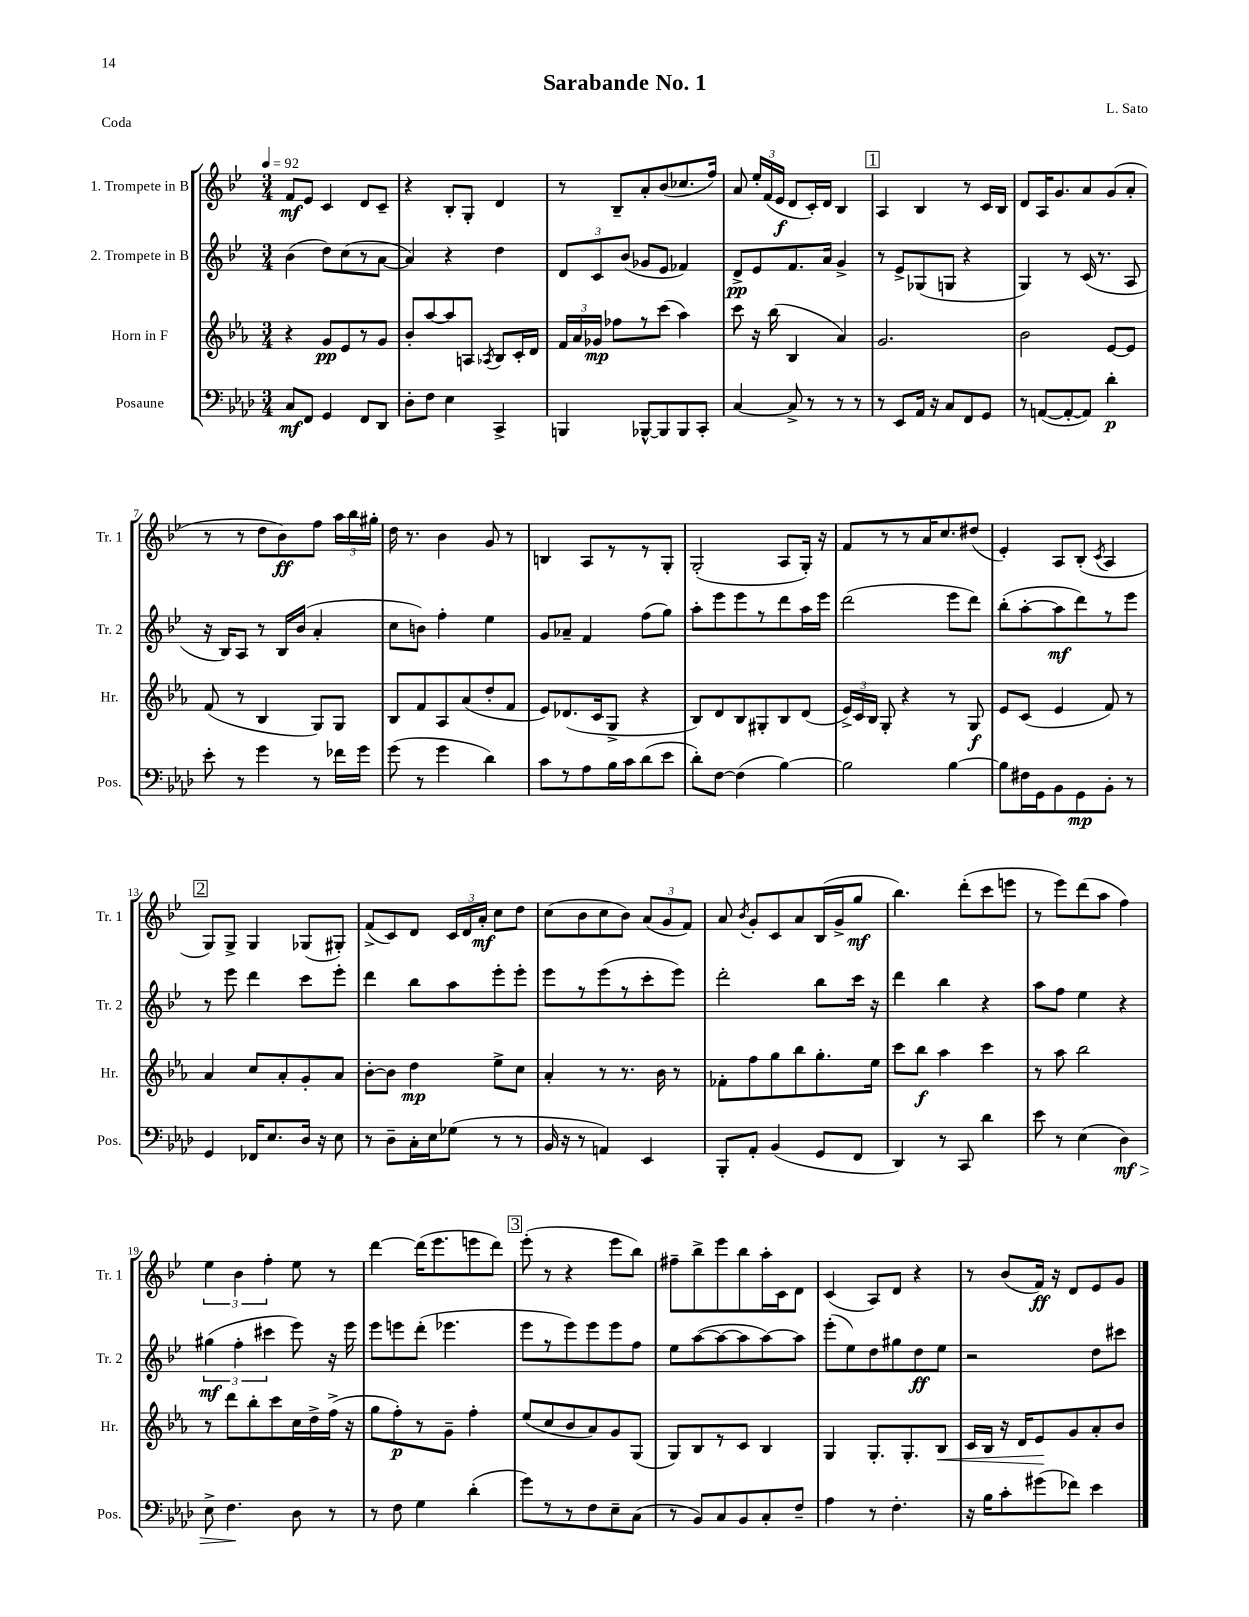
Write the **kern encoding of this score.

**kern	**dynam	**kern	**dynam	**kern	**dynam	**kern	**dynam
*part4	*part4	*part3	*part3	*part2	*part2	*part1	*part1
*staff4	*staff4	*staff3	*staff3	*staff2	*staff2	*staff1	*staff1
*I"Posaune	*	*I"Horn in F	*	*I"2. Trompete in B	*	*I"1. Trompete in B	*
*I'Pos.	*	*I'Hr.	*	*I'Tr. 2	*	*I'Tr. 1	*
*clefF4	*	*clefG2	*	*clefG2	*	*clefG2	*
*k[b-e-a-d-]	*	*k[b-e-a-]	*	*k[b-e-]	*	*k[b-e-]	*
*M3/4	*	*M3/4	*	*M3/4	*	*M3/4	*
*MM92	*	*MM92	*	*MM92	*	*MM92	*
=1	=1	=1	=1	=1	=1	=1	=1
8C/L	mf	4r	.	(4b-\	.	8f/L	mf
8FF/J	.	.	.	.	.	8e-/J	.
4GG/	.	8g/L	pp	8dd\L)	.	4c/	.
.	.	8e-/	.	(8cc\	.	.	.
8FF/L	.	8r	.	8r	.	8d/L	.
8DD-/J	.	8g/J	.	[8a\J	.	8c~/J	.
=2	=2	=2	=2	=2	=2	=2	=2
8D-'\L	.	8b-'/L	.	4a/])	.	4r	.
8F\J	.	[8aa-/	.	.	.	.	.
4E-\	.	8aa-/]	.	4r	.	8B-'/L	.
.	.	8An/J	.	.	.	8G'/J	.
.	.	8qA-X/	.	.	.	.	.
4CC^/	.	8B-/L	.	4dd\	.	4d/	.
.	.	16c'/L	.	.	.	.	.
.	.	16d/JJ	.	.	.	.	.
=3	=3	=3	=3	=3	=3	=3	=3
4BBBn/	.	24f/LL	.	12d/L	.	8r	.
.	.	24a-/	.	.	.	.	.
.	.	24g-X/JJ	mp	12c/	.	.	.
.	.	8ff-X\L	.	.	.	8B-~/L	.
.	.	.	.	(12b-/J	.	.	.
[8BBB-X^^/L	.	8r	.	8g-X/L	.	8a'/	.
8BBB-/]	.	(8ccc\J	.	8e-/J	.	(8b-/	.
8BBB-/	.	4aa-\)	.	4f-X/)	.	8.cc-X/	.
8CC'/J	.	.	.	.	.	.	.
.	.	.	.	.	.	16ff/Jk)	.
=4	=4	=4	=4	=4	=4	=4	=4
[4C/	.	8ccc\	.	8d^/L	pp	8a/	.
.	.	16r	.	8e-/	.	24ee-'/LL	.
.	.	.	.	.	.	(24f/	.
.	.	(16bb-\	.	.	.	.	.
.	.	.	.	.	.	24e-/JJ	f
8C^/]	.	4B-/	.	8.f/	.	8d/L	.
8r	.	.	.	.	.	16c'/L)	.
.	.	.	.	16a/Jk	.	16d/JJ	.
8r	.	4a-/)	.	4g^/	.	4B-/	.
8r	.	.	.	.	.	.	.
!!LO:REH:place=s1:t=1
=5	=5	=5	=5	=5	=5	=5	=5
8r	.	2.g/	.	8r	.	4A/	.
8EE-/L	.	.	.	8e-^/L	.	.	.
16AA-/Jk	.	.	.	(8G-X/	.	4B-/	.
16r	.	.	.	.	.	.	.
8C/L	.	.	.	8Gn/J	.	.	.
8FF/	.	.	.	4r	.	8r	.
8GG/J	.	.	.	.	.	16c/LL	.
.	.	.	.	.	.	16B-/JJ	.
=6	=6	=6	=6	=6	=6	=6	=6
8r	.	2b-\	.	4G/)	.	8d/L	.
([8AAn/L	.	.	.	.	.	16A/K	.
.	.	.	.	.	.	8.g/	.
8AA'/_	.	.	.	8r	.	.	.
8AA/J])	.	.	.	(16c/	.	8a/	.
.	.	.	.	8.r	.	.	.
4d-'\	p	[8e-/L	.	.	.	(8g/	.
.	.	8e-/J]	.	8A/	.	8a'/J	.
!!LO:LB:g=z
=7	=7	=7	=7	=7	=7	=7	=7
8e-'\	.	(8f/	.	16r	.	8r	.
.	.	.	.	16B-/KL)	.	.	.
8r	.	8r	.	8A/J	.	8r	.
4g\	.	4B-/	.	8r	.	8dd\L	.
.	.	.	.	16B-/LL	.	8b-\)	ff
.	.	.	.	(16b-/JJ	.	.	.
8r	.	8G/L)	.	4a'/	.	8ff\J	.
16f-X\LL	.	8G/J	.	.	.	24aa\LL	.
.	.	.	.	.	.	24bb-\	.
16g\JJ	.	.	.	.	.	.	.
.	.	.	.	.	.	24gg#X'\JJ	.
=8	=8	=8	=8	=8	=8	=8	=8
(8g\	.	8B-/L	.	8cc\L	.	16dd\	.
.	.	.	.	.	.	8.r	.
8r	.	8f/	.	8bn\J)	.	.	.
4g\	.	8A-/	.	4ff'\	.	4b-\	.
.	.	(8a-/	.	.	.	.	.
4d-\)	.	8dd'/	.	4ee-\	.	8g/	.
.	.	8f/J	.	.	.	8r	.
=9	=9	=9	=9	=9	=9	=9	=9
8c\L	.	8e-/L)	.	8g/L	.	4Bn/	.
8r	.	(8.d-X/	.	8a-X~/J	.	.	.
8A-\	.	.	.	4f/	.	8A/L	.
.	.	16c/k	.	.	.	.	.
16B-\L	.	8G^/J	.	.	.	8r	.
16c\J	.	.	.	.	.	.	.
(8d-\	.	4r	.	(8ff\L	.	8r	.
8e-\J	.	.	.	8gg\J)	.	8G'/J	.
=10	=10	=10	=10	=10	=10	=10	=10
8d-'\L)	.	8B-/L)	.	8aa'\L	.	(2G'/	.
[8F\J	.	8d/	.	8eee-\	.	.	.
(4F\]	.	8B-/	.	8eee-\	.	.	.
.	.	8G#X'/	.	8r	.	.	.
[4B-\)	.	8B-/	.	8ddd\	.	8A/L	.
.	.	(8d/J	.	16aa\L	.	16G'/Jk)	.
.	.	.	.	16eee-\JJ	.	16r	.
=11	=11	=11	=11	=11	=11	=11	=11
2B-\]	.	24e-^/LL)	.	(2ddd\	.	8f/L	.
.	.	24c/	.	.	.	.	.
.	.	24B-/JJ	.	.	.	.	.
.	.	8G'/	.	.	.	8r	.
.	.	4r	.	.	.	8r	.
.	.	.	.	.	.	16a/K	.
.	.	.	.	.	.	8.cc/	.
[4B-\	.	8r	.	8eee-\L	.	.	.
.	.	8G/	f	8ddd\J)	.	(8dd#X/J	.
=12	=12	=12	=12	=12	=12	=12	=12
8B-\L]	.	8e-/L	.	(8bb-'\L	.	4e-'/)	.
16F#X\L	.	(8c/J	.	[8aa'\	.	.	.
16GG\J	.	.	.	.	.	.	.
8BB-\	.	4e-/	.	8aa\]	mf	8A/L	.
8GG\	mp	.	.	8ddd\)	.	(8B-'/J	.
.	.	.	.	.	.	8qc/	.
8BB-'\J	.	8f/)	.	8r	.	4A/	.
8r	.	8r	.	8eee-\J	.	.	.
!!LO:LB:g=z
!!LO:REH:place=s1:t=2
=13	=13	=13	=13	=13	=13	=13	=13
4GG/	.	4a-/	.	8r	.	8G/L)	.
.	.	.	.	8eee-\	.	8G^/J	.
16FF-X/KL	.	8cc/L	.	4ddd\	.	4G/	.
8.E-/	.	.	.	.	.	.	.
.	.	8a-'/	.	.	.	.	.
16D-/Jk	.	8g'/	.	8ccc\L	.	(8G-X/L	.
16r	.	.	.	.	.	.	.
8E-\	.	8a-/J	.	8eee-'\J	.	8G#X'/J)	.
=14	=14	=14	=14	=14	=14	=14	=14
8r	.	[8b-'\L	.	4ddd\	.	(8f^/L	.
8D-~\L	.	8b-\J]	.	.	.	8c/)	.
16C'\L	.	4dd\	mp	8bb-\L	.	8d/J	.
16E-\J	.	.	.	.	.	.	.
(8G-X\J	.	.	.	8aa\	.	24c/LL	.
.	.	.	.	.	.	24d/	.
.	.	.	.	.	.	24a'/JJ	mf
8r	.	8ee-^\L	.	8eee-'\	.	8cc\L	.
8r	.	8cc\J	.	8eee-'\J	.	8dd\J	.
=15	=15	=15	=15	=15	=15	=15	=15
16BB-/	.	4a-'/	.	8eee-\L	.	(8cc\L	.
16r	.	.	.	.	.	.	.
8r	.	.	.	8r	.	8b-\	.
4AAn/)	.	8r	.	(8eee-\	.	8cc\	.
.	.	8.r	.	8r	.	8b-\J)	.
4EE-/	.	.	.	8ccc'\	.	(12a/L	.
.	.	16b-\	.	.	.	.	.
.	.	.	.	.	.	12g/	.
.	.	8r	.	8eee-\J)	.	.	.
.	.	.	.	.	.	12f/J)	.
=16	=16	=16	=16	=16	=16	=16	=16
8BBB-'/L	.	8f-X'\L	.	2ddd'\	.	8a/	.
.	.	.	.	.	.	8qb-/	.
8AA-'/J	.	8ff\	.	.	.	8g'/L	.
(4BB-/	.	8gg\	.	.	.	8c/	.
.	.	8bb-\	.	.	.	8a/	.
8GG/L	.	8.gg'\	.	8bb-\L	.	(16B-/L	.
.	.	.	.	.	.	16g^/J	.
8FF/J	.	.	.	16ccc\Jk	.	8gg/J	mf
.	.	16ee-\Jk	.	16r	.	.	.
=17	=17	=17	=17	=17	=17	=17	=17
4DD-/)	.	8ccc\L	.	4ddd\	.	4.bb-\)	.
.	.	8bb-\J	f	.	.	.	.
8r	.	4aa-\	.	4bb-\	.	.	.
8CC/	.	.	.	.	.	(8ddd'\L	.
4d-\	.	4ccc\	.	4r	.	8ccc\	.
.	.	.	.	.	.	8eeen\J	.
=18	=18	=18	=18	=18	=18	=18	=18
8e-\	.	8r	.	8aa\L	.	8r	.
8r	.	8aa-\	.	8ff\J	.	8eee-\L)	.
(4E-\	.	2bb-\	.	4ee-\	.	(8ddd\	.
.	.	.	.	.	.	8aa\J	.
!	!LO:HP:b	!	!	!	!	!	!
4D-\)	> mf	.	.	4r	.	4ff\)	.
!!LO:LB:g=z
=19	=19	=19	=19	=19	=19	=19	=19
8E-^\	.	8r	.	(6gg#X\	mf	6ee-\	.
4.F\	.	8ddd\L	.	.	.	.	.
.	.	.	.	6ff'\	.	6b-\	.
.	.	8bb-'\	.	.	.	.	.
.	.	.	.	6ccc#X\	.	6ff'\	.
.	.	8ccc\	.	.	.	.	.
8D-\	]	16cc\L	.	8eee-\)	.	8ee-\	.
.	.	16dd^\	.	.	.	.	.
8r	.	(16ff^\JJ	.	16r	.	8r	.
.	.	16r	.	16eee-\	.	.	.
=20	=20	=20	=20	=20	=20	=20	=20
8r	.	8gg\L	.	8eee-\L	.	[4ddd\	.
8F\	.	8ff'\)	p	8eeen\	.	.	.
4G\	.	8r	.	(8ddd'\J	.	(16ddd\KL]	.
.	.	.	.	.	.	8.eee-\	.
.	.	8g~\J	.	4.eee-X\	.	.	.
(4d-'\	.	4ff'\	.	.	.	8eeen\	.
.	.	.	.	.	.	8ddd\J)	.
!!LO:REH:place=s1:t=3
=21	=21	=21	=21	=21	=21	=21	=21
8g\L)	.	(8ee-/L	.	8eee-\L	.	(8eee-'\	.
8r	.	8cc/	.	8r	.	8r	.
8r	.	8b-/	.	8eee-\)	.	4r	.
8F\	.	8a-/)	.	8eee-\	.	.	.
8E-~\	.	8g/	.	8eee-\	.	8eee-\L	.
(8C\J	.	(8G/J	.	8ff\J	.	8bb-\J)	.
=22	=22	=22	=22	=22	=22	=22	=22
8r	.	8G/L)	.	8ee-\L	.	8ff#X~\L	.
8BB-/L)	.	8B-/	.	([8aa\	.	8bb-^\	.
8C/	.	8r	.	8aa\_	.	8eee-\	.
8BB-/	.	8c/J	.	8aa\]	.	8bb-\	.
8C'/	.	4B-/	.	[8aa\)	.	16aa'\L	.
.	.	.	.	.	.	16c\J	.
8F~/J	.	.	.	8aa\J]	.	8d\J	.
=23	=23	=23	=23	=23	=23	=23	=23
4A-\	.	4G/	.	(8eee-'\L	.	(4c/	.
.	.	.	.	8ee-\)	.	.	.
8r	.	8.G'/L	.	8dd\	.	8A/L)	.
4.F'\	.	.	.	8gg#X\	.	8d/J	.
.	.	8.G'/	.	.	.	.	.
.	.	.	.	8dd\	ff	4r	.
!	!	!	!LO:HP:b	!	!	!	!
.	.	8B-/J	<	8ee-\J	.	.	.
=24	=24	=24	=24	=24	=24	=24	=24
16r	.	16c/LL	.	2r	.	8r	.
16B-\KL	.	16B-/JJ	.	.	.	.	.
8c'\	.	16r	.	.	.	(8b-/L	.
.	.	16d/KL	.	.	.	.	.
(8g#X\	.	8e-/	.	.	.	16f/Jk)	ff
.	.	.	.	.	.	16r	.
8f-X\J)	.	8g/	[	.	.	8d/L	.
4e-\	.	8a-'/	.	8dd\L	.	8e-/	.
.	.	8b-/J	.	8ccc#X\J	.	8g/J	.
==	==	==	==	==	==	==	==
*-	*-	*-	*-	*-	*-	*-	*-
